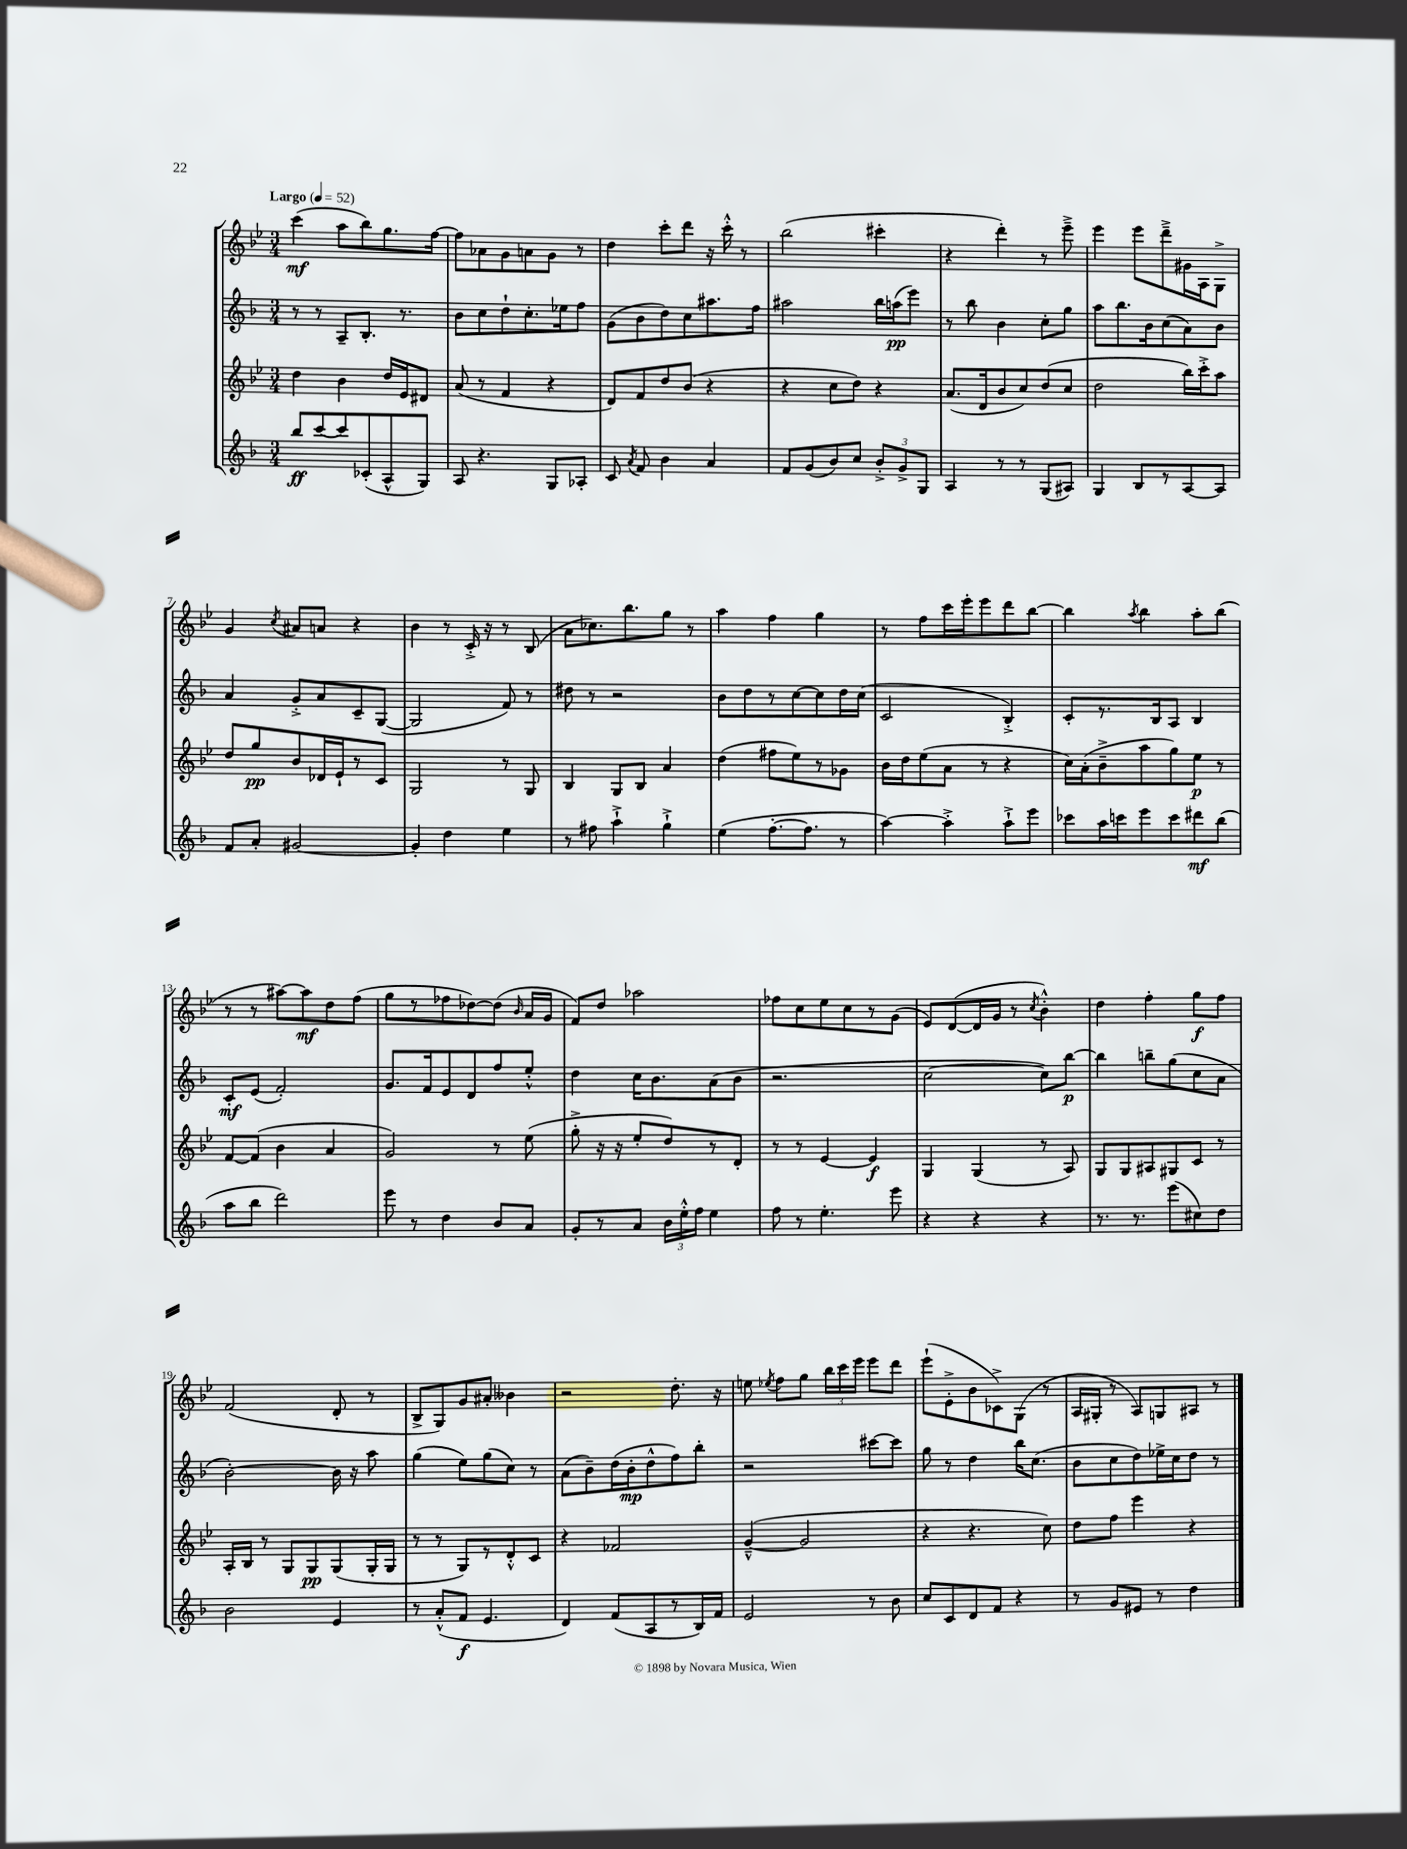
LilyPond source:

<<
\new StaffGroup <<
\new Staff = "s0" {
    \clef treble \key bes \major \numericTimeSignature \time 3/4 \tempo "Largo" 4 = 52
    \autoBeamOff c'''4\mf( a''8[ bes''8) g''8. f''16]~ |
    f''8[ aes'8 g'8 a'8 g'8] r8 |
    d''4 c'''8[-. d'''8] r16 c'''16-.-^ r8 |
    bes''2( cis'''4-. |
    r4 d'''4-.) r8 ees'''8---> |
    ees'''4 ees'''8[ d'''8---> gis'16 a16 g8]-> |
    g'4 \acciaccatura { c''8 } ais'8[ a'8] r4 |
    bes'4 r8 c'16-.-> r16 r8 bes8( |
    a'8[ ces''8.) bes''8. g''8] r8 |
    a''4 f''4 g''4 |
    r8 f''8[ c'''16 ees'''16-. ees'''8 d'''8 bes''8]~ |
    bes''4 \acciaccatura { a''8 } bes''4 a''8[-. bes''8]( |
    r8 r8 ais''8[~) ais''8\mf d''8 f''8]( |
    g''8[ r8 fes''8 des''8~) des''8]( \grace { bes'16 } a'16[ g'16] |
    f'8[) d''8] aes''2 |
    fes''8[ c''8 ees''8 c''8 r8 g'8]( |
    ees'8[) d'8~( d'16 g'16] r8 \acciaccatura { c''8 } bes'4-.-^) |
    d''4 f''4-. g''8[\f f''8] |
    f'2( d'8-. r8 |
    bes8[-> g8) g'8 ais'8]-. beses'4 |
    r2 d''8.-. r16 |
    e''8 \acciaccatura { ees''8 } f''8[ g''8] \tuplet 3/2 { bes''16[ c'''16 ees'''16] } ees'''8[ d'''8] |
    ees'''8[-!( ees'8-.-> bes'8 ces'8->) g8]( r8 |
    a16[ gis16]-. r8 a8[) g8 ais8] r8 \bar "|." |
}
\new Staff = "s1" {
    \clef treble \key f \major \numericTimeSignature \time 3/4
    \autoBeamOff r8 r8 a8[-- bes8.]-. r8. |
    bes'8[ c''8 d''8-! c''8.-. ees''16 f''8] |
    g'8[( bes'8 d''8) c''8 ais''8. f''16] |
    ais''2 bes''16[ a''16\pp( e'''8]) |
    r8 bes''8 bes'4 c''8[-. g''8] |
    a''8[ bes''8. bes'16 c''8( a'8) bes'8] |
    a'4 g'8[-.-> a'8 c'8-- g8]~( |
    g2 f'8) r8 |
    dis''8 r8 r2 |
    bes'8[ d''8 r8 c''8~ c''8 d''16 c''16]( |
    c'2 bes4-.->) |
    c'8[-. r8. bes16 a8] bes4 |
    c'8[-.\mf e'8]( f'2-.) |
    g'8.[ f'16 e'8 d'8 f''8 e''8]-.-^ |
    d''4 c''16[ bes'8. a'8( bes'8] |
    r2. |
    c''2~ c''8[) bes''8]~\p |
    bes''4 b''8[-- g''8( c''8 a'8] |
    bes'2~-.) bes'16 r16 a''8 |
    g''4( e''8[) g''8( c''8]) r8 |
    a'8[( bes'8--) d''16( bes'16-.\mp d''8-^ f''8) bes''8]-. |
    r2 cis'''8[~ cis'''8] |
    g''8 r8 d''4 bes''16[ c''8.]( |
    bes'8[ c''8 d''8) ees''16-> c''16 d''8] r8 \bar "|." |
}
\new Staff = "s2" {
    \clef treble \key bes \major \numericTimeSignature \time 3/4
    \autoBeamOff d''4 bes'4 d''16[ ees'16 dis'8] |
    a'8( r8 f'4 r4 |
    d'8[) f'8 d''8 bes'8]( r4 |
    r4 c''8[ d''8]) r4 |
    a'8.[( d'16 bes'8 c''8) d''8( c''8] |
    d''2 bes''16[) c'''16-.-> a''8] |
    d''8[ g''8\pp bes'8 des'16 ees'16-! r8 c'8] |
    g2 r8 g8 |
    bes4 g8[ bes8] a'4 |
    d''4( fis''8[ ees''8) r8 ges'8] |
    bes'16[ d''16 ees''8( a'8] r8 r4 |
    c''16[) a'16-.( bes'8---> a''8 g''8) ees''8]\p r8 |
    f'8[~ f'8]( bes'4 a'4 |
    g'2) r8 ees''8( |
    g''8-.-> r16 r16 ees''8[-. d''8) r8 d'8]-. |
    r8 r8 ees'4~ ees'4\f |
    g4 g4( r8 a8) |
    g8[ g8 ais8 gis8 c'8] r8 |
    a16[-. bes16] r8 g8[ g8\pp g8( g16-. g16] |
    r8 r8 g8[) r8 d'8-.-^ c'8] |
    r4 fes'2 |
    g'4~---^( g'2 |
    r4 r4. c''8) |
    d''8[ f''8] ees'''4 r4 \bar "|." |
}
\new Staff = "s3" {
    \clef treble \key f \major \numericTimeSignature \time 3/4
    \autoBeamOff bes''8[\ff c'''8~ c'''8 ces'8-.( a8-^ g8]) |
    a8 r4. g8[ aes8]-. |
    c'8 \acciaccatura { a'8 } f'8 bes'4 a'4 |
    f'8[ g'8( bes'8) c''8] \tuplet 3/2 { bes'8[-.-> g'8-> g8] } |
    a4 r8 r8 g8[( ais8]) |
    g4 bes8[ r8 a8~ a8] |
    f'8[ a'8]-. gis'2~ |
    gis'4-. d''4 e''4 |
    r8 fis''8 a''4-!-> g''4-!-> |
    e''4( f''8.[~-. f''8.] r8 |
    a''4~) a''4-.-> a''8[-!-> e'''8] |
    ces'''8[ a''16 c'''16 e'''8 c'''8 dis'''8\mf bes''8]( |
    a''8[ bes''8] d'''2) |
    e'''8 r8 d''4 bes'8[ a'8] |
    g'8[-. r8 a'8] \tuplet 3/2 { bes'16[ e''16-.-^ f''16] } e''4 |
    f''8 r8 e''4.-. e'''8 |
    r4 r4 r4 |
    r8. r8. e'''8[( cis''8) d''8] |
    bes'2 e'4 |
    r8 a'8[-.-^( f'8]\f e'4. |
    d'4) f'8[( a8 r8 bes16) f'16] |
    e'2 r8 bes'8 |
    c''8[ c'8 d'8 f'8] r4 |
    r8 g'8[ eis'8] r8 d''4 \bar "|." |
}
>>
>>
